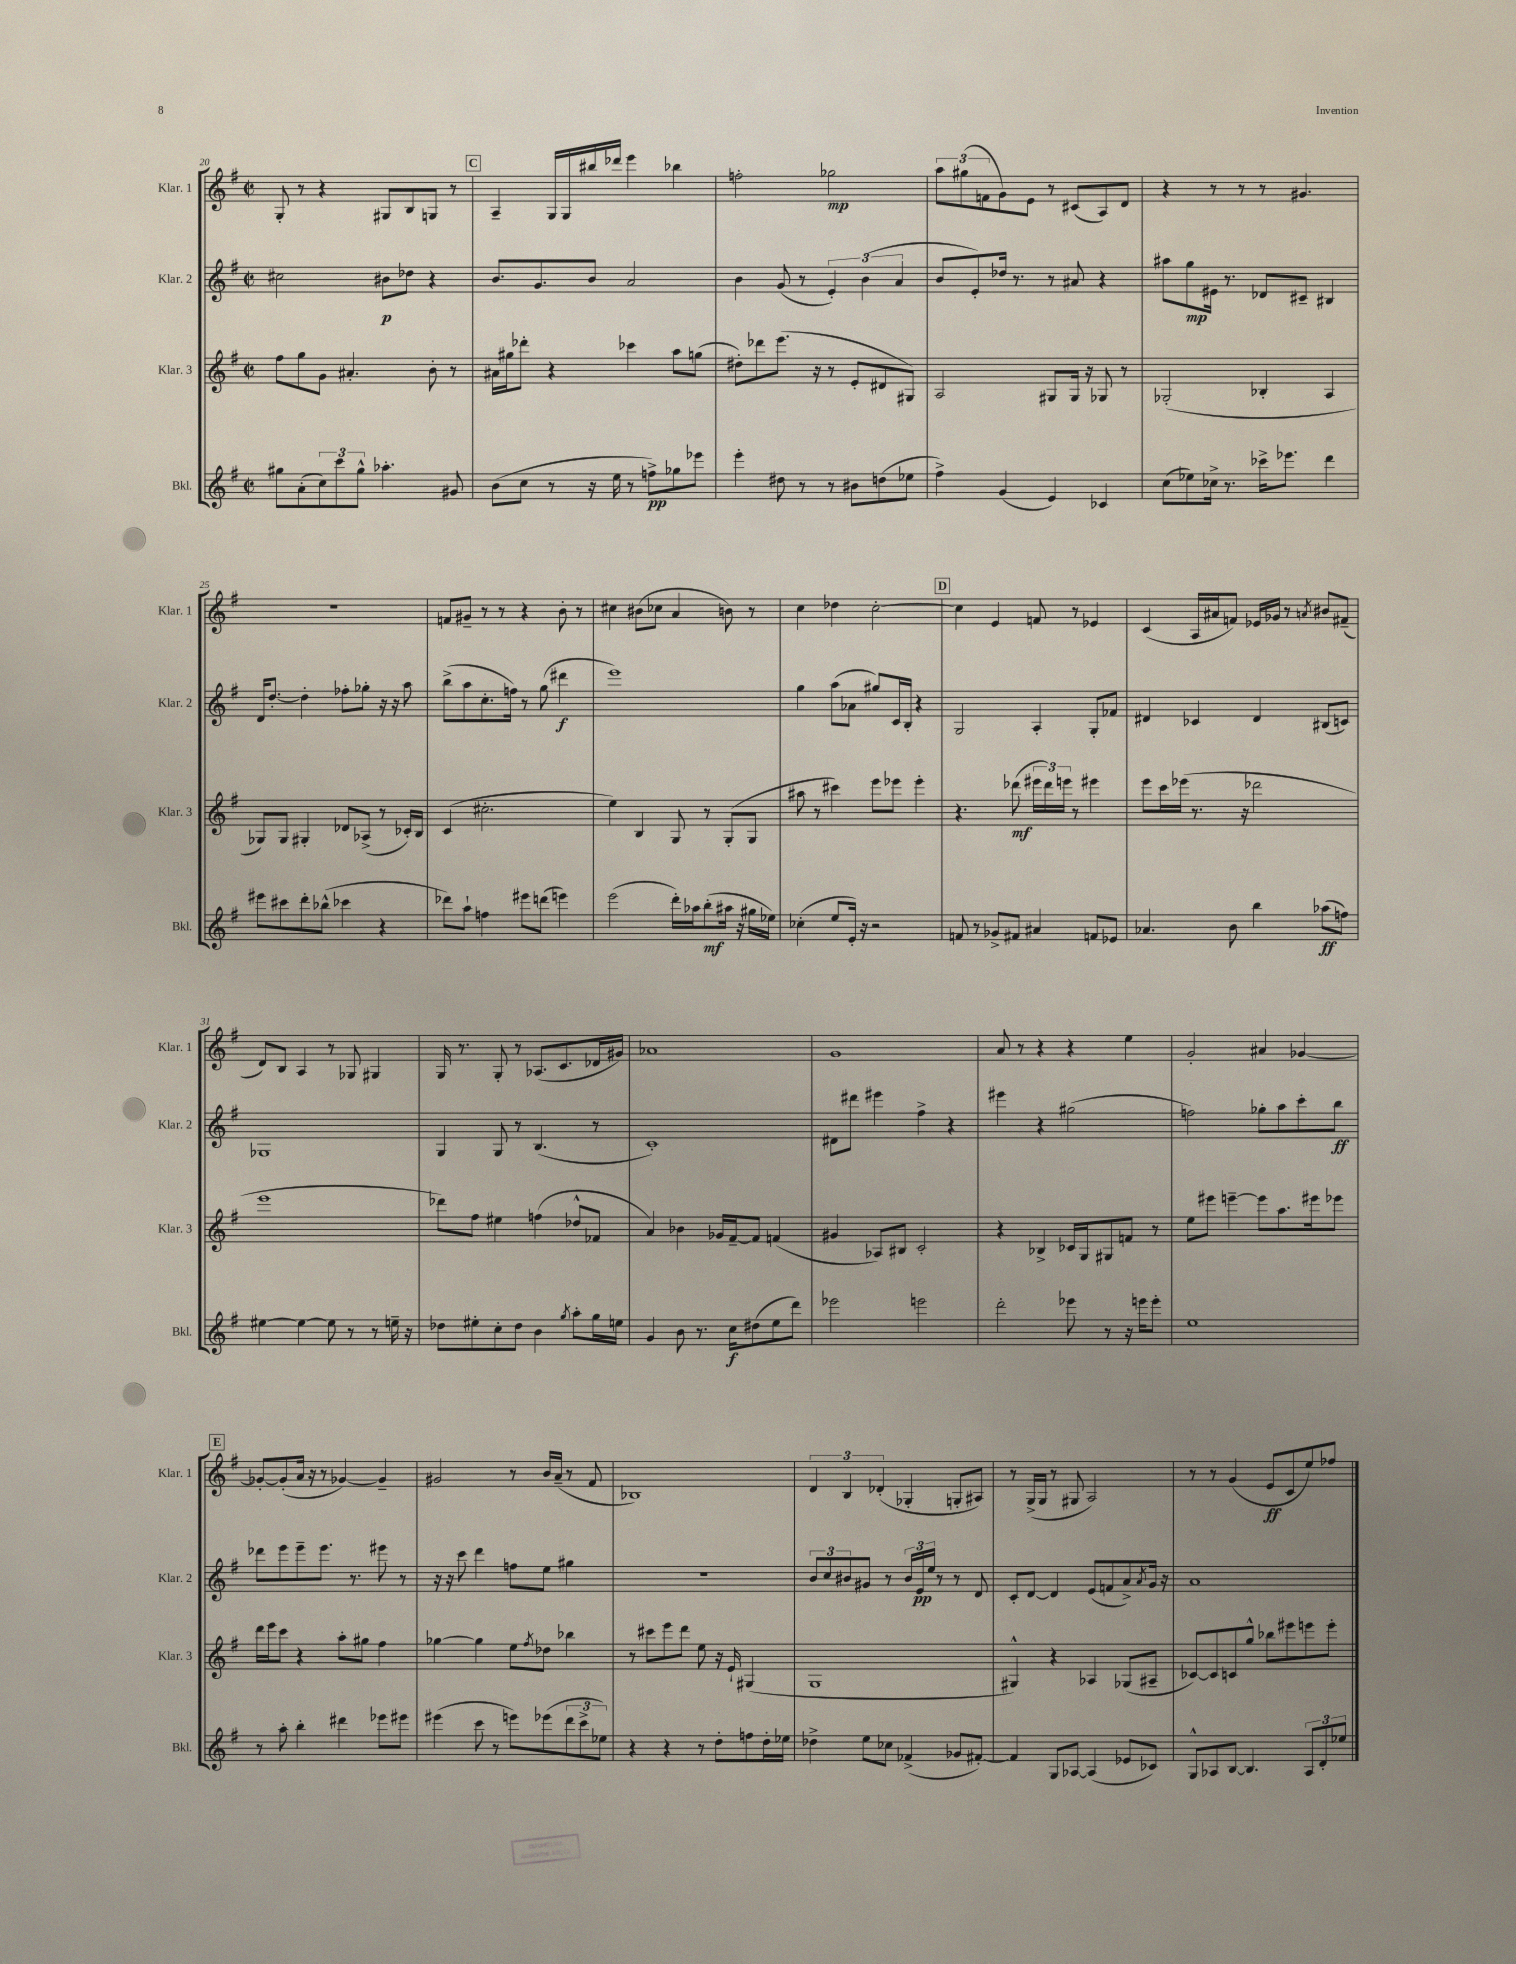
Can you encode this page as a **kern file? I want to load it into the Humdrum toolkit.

**kern	**kern	**kern	**kern
*staff4	*staff3	*staff2	*staff1
*clefG2	*clefG2	*clefG2	*clefG2
*k[f#]	*k[f#]	*k[f#]	*k[f#]
*M2/2	*M2/2	*M2/2	*M2/2
*met(c|)	*met(c|)	*met(c|)	*met(c|)
8gg#\L	8ff#\L	2cc#\	8G'/
(8a'\	8gg\	.	8r
12cc\)	8g\J	.	4r
12ccc\	.	.	.
.	4.a#'/	.	.
12gg#^^\J	.	.	.
4.aa-'\	.	8b#\L	8G#/L
.	.	8dd-\J	8B/
.	8b'\	4r	8G/J
8g#/	8r	.	8r
=	=	=	=
(8b\L	16a#\LL	8.b/L	4A~/
.	16gg#\J	.	.
8cc\J	8ddd-'\J	.	.
.	.	8.g/	.
8r	4r	.	16G/LL
.	.	.	16G/
16r	.	8b/J	16bb#/
16ee\	.	.	16ddd-/JJ
8r	4ccc-\	2a/	4eee\
8ff^\L)	.	.	.
8gg-\	8aa\L	.	4bb-\
8eee-\J	(8gg\J	.	.
=	=	=	=
4eee'\	8dd#'\L)	4b\	2ff'\
.	8ddd-\	.	.
8dd#\	(8.eee\J	(8g/	.
8r	.	8r	.
.	16r	.	.
8r	8r	6e'/)	2gg-\
8b#\L	8e'/L	.	.
.	.	(6b\	.
(8dd\	8d#/	.	.
.	.	6a/	.
8ee-\J	8G#/J)	.	.
=	=	=	=
4ff#^\)	2A/	8b/L	12aa\L
.	.	.	(12gg#\
.	.	8e'/)	.
.	.	.	12f\
(4g/	.	16dd-/Jk	8g\)
.	.	8.r	.
.	.	.	8e\J
4e/)	8G#/L	8r	8r
.	16G#/Jk	8a#/	(8c#/L
.	16r	.	.
4c-/	8G-/	4r	8A/)
.	8r	.	8d/J
=	=	=	=
(8cc\L	(2G-'/	8aa#\L	4r
8ee-\)	.	8gg\	.
16cc-^\Jk	.	16e#\Jk	8r
8.r	.	8.r	.
.	.	.	8r
16ccc-^\LK	4B-'/	8d-/L	8r
8.eee-\J	.	.	.
.	.	8c#~/J	4.g#/
4ddd\	4A/	4B#/	.
=	=	=	=
8eee#\L	8G-/L)	16d/LK	1r
.	.	[8.dd'/J	.
8ccc#\	8G-/J	.	.
8ddd'\	4G#'/	4dd'\]	.
(8bb-^^\J	.	.	.
4ccc-\	8d-/L	8ff-'\L	.
.	(8A-^/J	8gg-'\J	.
4r	8r	16r	.
.	.	16r	.
.	16c-'/LL)	8aa\	.
.	16B/JJ	.	.
=	=	=	=
8ddd-\L)	(4c/	(8bb^\L	8f/L
8aa`\J	.	8aa\	8g#~/J
4ff\	2.cc#'\	8.cc'\	8r
.	.	.	8r
.	.	16ff\Jk)	.
8eee#\L	.	8r	4r
(8ddd\J	.	(8gg\	.
4eee\)	.	4ddd#\	8b'\
.	.	.	8r
=	=	=	=
(2eee\	4ee\)	1eee)	4cc#\
.	4B/	.	(8b#\L
.	.	.	8cc-\J
16ddd'\LL)	8G/	.	4a/
16aa-\J	.	.	.
(8bb'\	8r	.	.
16aa#\Jk	(8G'/L	.	8b\)
16r	.	.	.
16gg#\LL	8G/J	.	8r
16ee-\JJ)	.	.	.
=	=	=	=
(4cc-'\	8aa#\	4gg\	4cc\
.	8r	.	.
8ee/L	4ccc#\)	(8aa\L	4dd-\
16e'/Jk)	.	8a-\J	.
16r	.	.	.
2r	8eee\L	8gg#/L)	[2cc'\
.	8eee-\J	16c/L	.
.	.	16B'/JJ	.
.	4eee-'\	4r	.
=	=	=	=
8f/	4.r	2G/	4cc\]
8r	.	.	.
8g-^/L	.	.	4e/
8f#/J	(8ddd-\	.	.
4a#/	24eee#\LL	4A'/	8f/
.	24ddd-\)	.	.
.	24eee\JJ	.	.
.	8r	.	8r
8f/L	4eee#\	8G'/L	4e-/
8e-/J	.	8f-/J	.
=	=	=	=
4.a-/	8eee\L	4d#/	(4c/
.	16ccc\L	.	.
.	(16eee-\JJ	.	.
.	8.r	4c-/	16A/LL
.	.	.	16a#/J
8b\	.	.	8f/J)
.	16r	.	.
4bb\	2ddd-\	4d#/	16e-/LL
.	.	.	16g-/JJ
.	.	.	8r
.	.	.	8qa/
(8aa-\L	.	(8B#/L	8b#/L
8ff\J)	.	8c/J)	(8f#~/J
=	=	=	=
[4ee#\	1eee	1G-	8d/L)
.	.	.	8B/J
4ee#\_	.	.	4A/
8ee#\]	.	.	8r
8r	.	.	8G-/
8r	.	.	4G#/
16ee~\	.	.	.
16r	.	.	.
=	=	=	=
8dd-\L	8ddd-\L)	4G/	16G/
.	.	.	8.r
8ee#'\	8ff#\J	.	.
8cc'\	4ee#\	8G/	8G'/
8dd-\J	.	8r	8r
4b\	(4ff\	(4.B/	(8.A-/L
.	.	.	8.c/
8qgg/	.	.	.
8aa'\L	8dd-^^/L	.	.
16gg\L	8f-/J	8r	16d-/L
16ee\JJ	.	.	16g#/JJ)
=	=	=	=
4g/	4a/)	1c')	1a-
8b\	4b-\	.	.
8.r	.	.	.
.	16g-/LL	.	.
16cc\LK	[16f#~/J	.	.
(8dd#\	8f#/]J	.	.
8ee\	(4f/	.	.
8ddd\J)	.	.	.
=	=	=	=
2eee-\	4g#/	8d#\L	1g
.	.	8ddd#\J	.
.	8A-/L)	4eee#\	.
.	8B#/J	.	.
2eee\	2c'/	4ff#^\	.
.	.	4r	.
=	=	=	=
2ddd'\	4r	4eee#\	8a/
.	.	.	8r
.	4B-^/	4r	4r
8eee-\	16c-/LL	(2gg#\	4r
.	16G/J	.	.
8r	8G#/	.	.
16r	8f/J	.	4ee\
16eee\LK	.	.	.
8eee'\J	8r	.	.
=	=	=	=
1ee	8ee\L	2ff\)	2g'/
.	8eee#\J	.	.
.	[4eee~\	.	.
.	8eee\]L	8gg-'\L	4a#/
.	8.aa\	8aa\	.
.	.	8ccc'\	[4g-/
.	16eee#\k	.	.
.	8eee-\J	8bb\J	.
=	=	=	=
8r	16ddd\LL	8ddd-\L	8g-'/_L
.	16eee\J	.	.
8aa'\	8ccc\J	8eee\	(8g-'/]
4bb'\	4r	8eee~\	16a/Jk
.	.	.	16r
.	.	8.eee\J	8r
4ddd#\	8aa'\L	.	[4g-/)
.	.	8.r	.
.	8gg#\J	.	.
8eee-\L	4ff#\	8eee#\	4g-~/]
8eee#\J	.	8r	.
=	=	=	=
(4eee#\	[4gg-\	16r	2g#/
.	.	16r	.
.	.	8ccc\	.
8ccc\	4gg-\]	4ddd\	.
8r	.	.	.
8eee\L)	8ee\L	8ff\L	8r
.	8qff#/	.	.
(8eee-\	8dd-\J	8ee\J	16b/LL
.	.	.	(16a~/JJ
12ddd\	4bb-\	4gg#\	8r
12ccc^\	.	.	.
.	.	.	8f#/
12ee-\J)	.	.	.
=	=	=	=
4r	8r	1r	1B-)
.	8ccc#\L	.	.
4r	8eee\	.	.
.	8ddd\J	.	.
8r	8ee\	.	.
8dd'\L	16r	.	.
.	16e`/	.	.
8ff\	(4G#/	.	.
16dd'\L	.	.	.
16ee-\JJ	.	.	.
=	=	=	=
4dd-^\	1G	12b/L	6d/
.	.	12cc/	.
.	.	12b#/	6B/
8ee\L	.	8g#/J	.
.	.	.	(6d-'/
8cc-\J	.	8r	.
(4f-^/	.	24b#/LL	4G-'/
.	.	24e/	.
.	.	24ee/JJ	.
.	.	8r	.
8g-/L	.	8r	8G'/L
[8f#'/J)	.	8d/	8A#/J)
=	=	=	=
4f#/]	4G#^^/)	8c'/L	8r
.	.	[8d/J	(16G^/LL
.	.	.	16G/JJ
8G/L	4r	4d/]	8r
[8A-/J	.	.	8G#/
(4A-/]	4A-/	(8e/L	2A/)
.	.	8f/	.
8e-/L	(8G-/L	8a^/)	.
.	.	8qa/	.
8c-/J)	8A#~/J	16g/Jk	.
.	.	16r	.
=	=	=	=
8G^^/L	[8c-/L)	1a	8r
8A-/	8c-/]	.	8r
[8B/J	8c/	.	(4g/
4.B/]	8gg^^/J	.	.
.	8bb-\L	.	8e/L
.	8eee#\	.	8c/
12A-/L	8eee\	.	8ee/)
12d'/	.	.	.
.	8eee'\J	.	8ff-/J
12ee-/J	.	.	.
==	==	==	==
*-	*-	*-	*-
